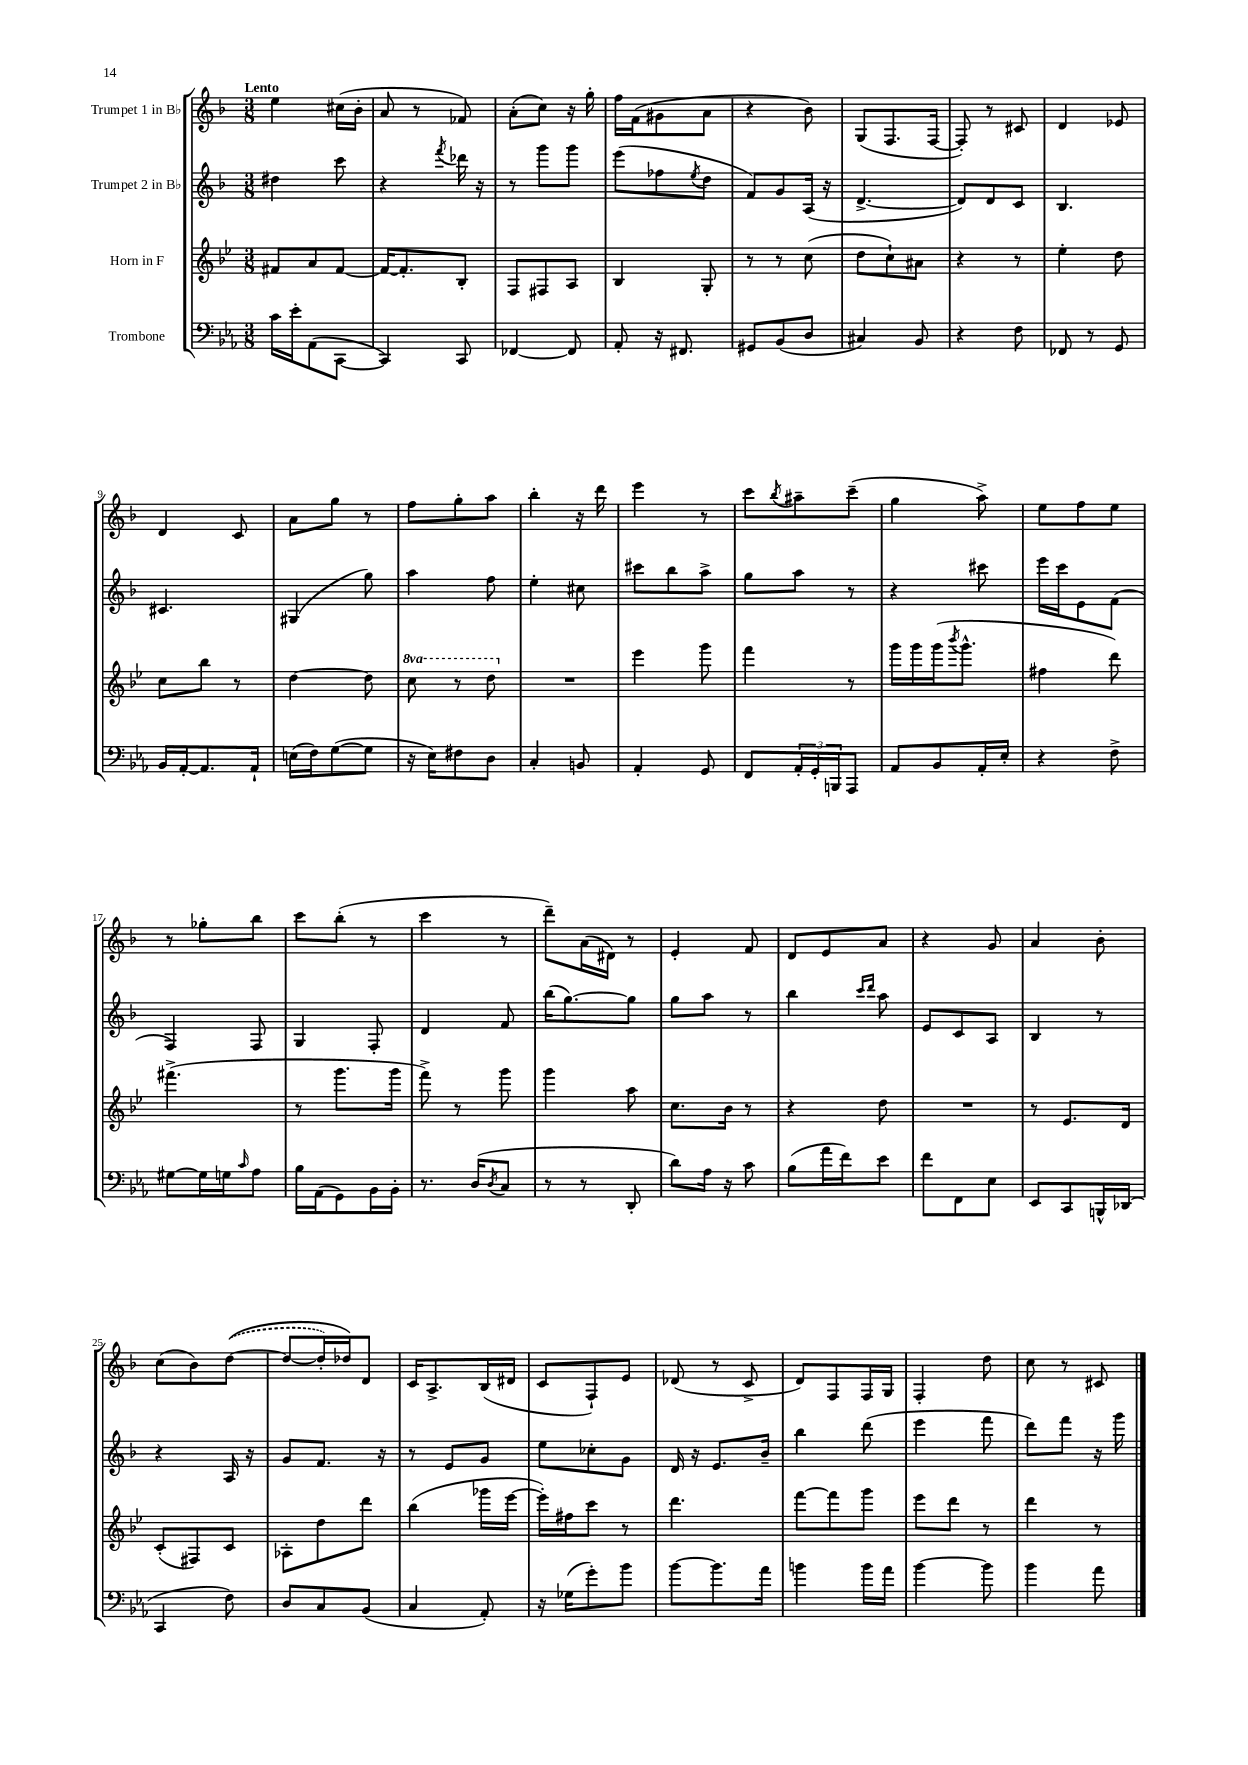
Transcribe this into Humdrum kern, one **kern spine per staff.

**kern	**kern	**kern	**kern
*staff4	*staff3	*staff2	*staff1
*clefF4	*clefG2	*clefG2	*clefG2
*k[b-e-a-]	*k[b-e-]	*k[b-]	*k[b-]
*M3/8	*M3/8	*M3/8	*M3/8
16c	8f#	4dd#	4ee
16e-'	.	.	.
(8AA-	8a	.	.
[8CC	[8f#	8ccc	(16cc#
.	.	.	16b-'
=	=	=	=
4CC])	16f#_	4r	8a
.	8.f#']	.	.
.	.	.	8r
.	.	8qfff	.
8CC	8B-'	16ddd-	8f-)
.	.	16r	.
=	=	=	=
[4FF-	8F	8r	(8a'
.	8F#	8ggg	8cc)
8FF-]	8A	8ggg	16r
.	.	.	16gg'
=	=	=	=
8AA-'	4B-	(8eee	16ff
.	.	.	(16f
16r	.	8ff-	8g#
8.FF#	.	.	.
.	.	8qee	.
.	8G'	8dd	8a
=	=	=	=
8GG#	8r	8f)	4r
(8BB-	8r	8g	.
8D	(8cc	(16A	8b-)
.	.	16r	.
=	=	=	=
4C#)	8dd	[4.d^	(8G
.	8cc`)	.	8.F
8BB-	8a#	.	.
.	.	.	[16F
=	=	=	=
4r	4r	8d])	8F'])
.	.	8d	8r
8F	8r	8c	8c#
=	=	=	=
8FF-	4ee-'	4.B-	4d
8r	.	.	.
8GG	8dd	.	8e-
=	=	=	=
16BB-	8cc	4.c#	4d
[16AA-'	.	.	.
8.AA-]	8bb-	.	.
.	8r	.	8c
16AA-`	.	.	.
=	=	=	=
(16E	[4dd	(4G#	8a
16F)	.	.	.
([8G	.	.	8gg
8G]	8dd]	8gg)	8r
=	=	=	=
16r	8ccc	4aa	8ff
16E-)	.	.	.
8F#	8r	.	8gg'
8D	8ddd	8ff	8aa
=	=	=	=
4C'	4.r	4ee'	4bb-'
8BB	.	8cc#	16r
.	.	.	16ddd
=	=	=	=
4AA-'	4eee-	8ccc#	4eee
.	.	8bb-	.
8GG	8ggg	8aa^	8r
=	=	=	=
8FF	4fff	8gg	8ccc
.	.	.	8qbb-
24AA-'	.	8aa	8aa#~
24GG'	.	.	.
24BBB	.	.	.
8AAA-	8r	8r	(8ccc~
=	=	=	=
8AA-	16ggg	4r	4gg
.	16ggg	.	.
8BB-	(16ggg	.	.
.	8qbbb-	.	.
.	8.ggg^^	.	.
16AA-'	.	8ccc#	8aa^)
16E-'	.	.	.
=	=	=	=
4r	4ff#	16eee	8ee
.	.	16ccc	.
.	.	8e	8ff
8F^	8ddd)	(8f	8ee
=	=	=	=
[8G#	(4.fff#^	4F)	8r
16G#]	.	.	8gg-'
16G	.	.	.
16qqc	.	.	.
8A-	.	8F	8bb-
=	=	=	=
16B-	8r	4G	8ccc
(16AA-	.	.	.
8GG)	8.ggg	.	(8bb-'
16BB-	.	8F'	8r
16BB-'	16ggg	.	.
=	=	=	=
8.r	8fff^)	4d	4ccc
.	8r	.	.
(16D	.	.	.
8qD	.	.	.
8C	8ggg	8f	8r
=	=	=	=
8r	4ggg	(16bb-	8ddd~)
.	.	[8.gg)	.
8r	.	.	(16a
.	.	.	16d#)
8DD'	8aa	8gg]	8r
=	=	=	=
8d)	8.cc	8gg	4e'
16A-	.	8aa	.
16r	16b-	.	.
8c	8r	8r	8f
=	=	=	=
(8B-	4r	4bb-	8d
16a-	.	.	8e
16f)	.	.	.
.	.	16qqccc	.
.	.	16qqddd	.
8e-	8dd	8aa	8a
=	=	=	=
8f	4.r	8e	4r
8FF	.	8c	.
8E-	.	8A	8g
=	=	=	=
8EE-	8r	4B-	4a
8CC	8.e-	.	.
16BBB^^	.	8r	8b-'
(16DD-	16d	.	.
=	=	=	=
4CC	(8c'	4r	(8cc
.	8F#)	.	8b-)
8F)	8c	16A	&(([8dd
.	.	16r	.
=	=	=	=
8D	8A-'	8g	8dd_
8C	8dd	8.f	16dd'])
.	.	.	16dd-&)
(8BB-	8ddd	.	8d
.	.	16r	.
=	=	=	=
4C	(4bb-	8r	16c
.	.	.	8.A^
.	.	8e	.
8AA-')	16ggg-	8g	(16B-
.	[16eee-	.	16d#
=	=	=	=
16r	16eee-'])	8ee	8c
(16G-	16ff#	.	.
8g')	8ccc	8cc-'	8F`)
8b-	8r	8g	8e
=	=	=	=
[8b-	4.ddd	16d	(8d-
.	.	16r	.
8.b-]	.	8.e	8r
.	.	.	8c^
16a-	.	16b-~	.
=	=	=	=
4b	[8fff	4bb-	8d)
.	8fff]	.	8F
16b	8ggg	(8ddd	16F
16a-	.	.	16G
=	=	=	=
[4b-	8eee-	4eee	4F'
.	8ddd	.	.
8b-]	8r	8fff	8dd
=	=	=	=
4b-	4ddd	8ddd)	8cc
.	.	8fff	8r
8a-	8r	16r	8c#
.	.	16ggg	.
==	==	==	==
*-	*-	*-	*-
